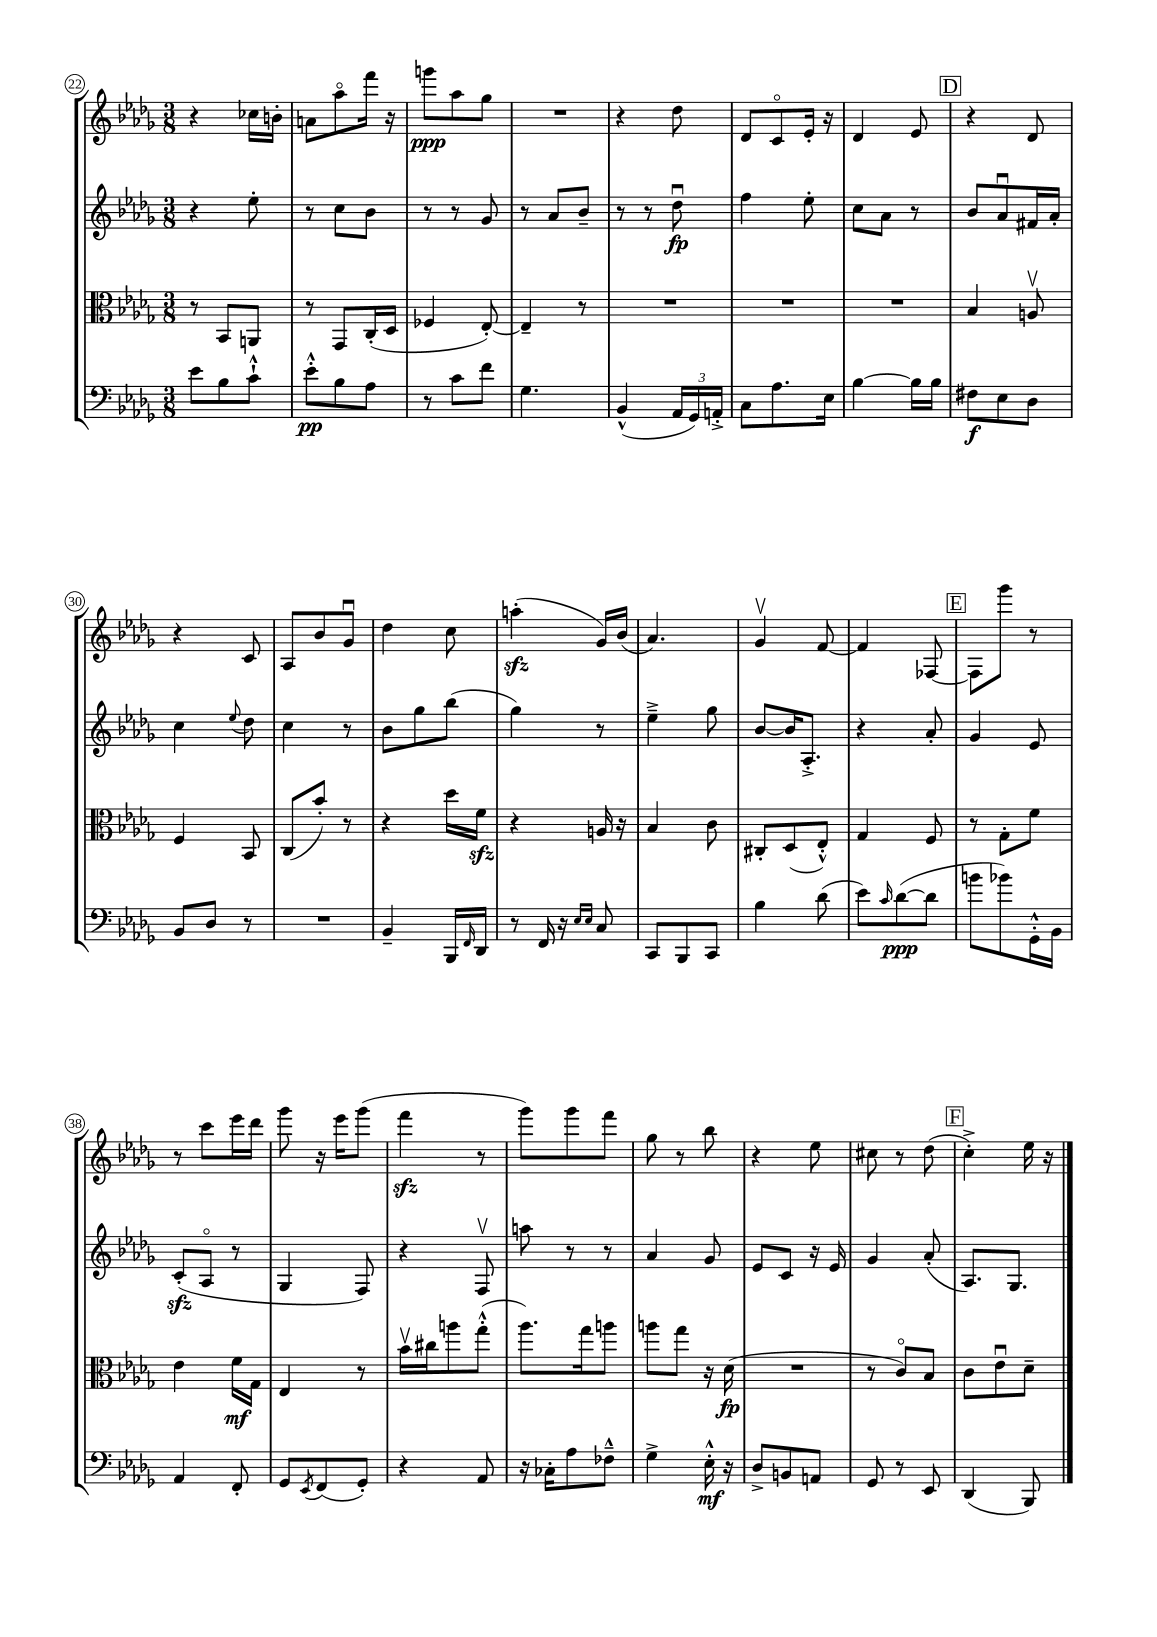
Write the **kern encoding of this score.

**kern	**dynam	**kern	**dynam	**kern	**dynam	**kern	**dynam
*part4	*part4	*part3	*part3	*part2	*part2	*part1	*part1
*staff4	*staff4	*staff3	*staff3	*staff2	*staff2	*staff1	*staff1
*clefF4	*	*clefC3	*	*clefG2	*	*clefG2	*
*k[b-e-a-d-g-]	*	*k[b-e-a-d-g-]	*	*k[b-e-a-d-g-]	*	*k[b-e-a-d-g-]	*
*M3/8	*	*M3/8	*	*M3/8	*	*M3/8	*
=22	=22	=22	=22	=22	=22	=22	=22
8e-\L	.	8r	.	4r	.	4r	.
8B-\	.	8BB-/L	.	.	.	.	.
8c`^^\J	.	8AAn/J	.	8ee-'\	.	16cc-X\LL	.
.	.	.	.	.	.	16bn'\JJ	.
=23	=23	=23	=23	=23	=23	=23	=23
8e-'^^\L	pp	8r	.	8r	.	8an\L	.
8B-\	.	8GG-/L	.	8cc\L	.	8aa-\	.
8A-\J	.	(16C'/L	.	8b-\J	.	16fff\Jk	.
.	.	16D-/JJ	.	.	.	16r	.
=24	=24	=24	=24	=24	=24	=24	=24
8r	.	4F-X/	.	8r	.	8gggn\L	ppp
8c\L	.	.	.	8r	.	8aa-\	.
8f\J	.	[8E-'/)	.	8g-/	.	8gg-\J	.
=25	=25	=25	=25	=25	=25	=25	=25
4.G-\	.	4E-~/]	.	8r	.	4.r	.
.	.	.	.	8a-/L	.	.	.
.	.	8r	.	8b-~/J	.	.	.
=26	=26	=26	=26	=26	=26	=26	=26
(4BB-^^/	.	4.r	.	8r	.	4r	.
.	.	.	.	8r	.	.	.
24AA-/LL	.	.	.	8dd-u\	fp	8dd-\	.
24GG-/)	.	.	.	.	.	.	.
24AAn'^/JJ	.	.	.	.	.	.	.
=27	=27	=27	=27	=27	=27	=27	=27
8C\L	.	4.r	.	4ff\	.	8d-/L	.
8.A-\	.	.	.	.	.	8c/	.
.	.	.	.	8ee-'\	.	16e-'/Jk	.
16E-\Jk	.	.	.	.	.	16r	.
=28	=28	=28	=28	=28	=28	=28	=28
[4B-\	.	4.r	.	8cc\L	.	4d-/	.
.	.	.	.	8a-\J	.	.	.
16B-\LL]	.	.	.	8r	.	8e-/	.
16B-\JJ	.	.	.	.	.	.	.
!!LO:REH:place=s1:t=D
=29	=29	=29	=29	=29	=29	=29	=29
8F#X\L	f	4B-/	.	8b-/L	.	4r	.
8E-\	.	.	.	8a-u/	.	.	.
8D-\J	.	8Anv/	.	16f#X/L	.	8d-/	.
.	.	.	.	16a-'/JJ	.	.	.
!!LO:LB:g=z
=30	=30	=30	=30	=30	=30	=30	=30
8BB-/L	.	4F/	.	4cc\	.	4r	.
8D-/J	.	.	.	.	.	.	.
.	.	.	.	8qqee-/	.	.	.
8r	.	8BB-/	.	8dd-\	.	8c/	.
=31	=31	=31	=31	=31	=31	=31	=31
4.r	.	(8C/L	.	4cc\	.	8A-/L	.
.	.	8b-'/J)	.	.	.	8b-/	.
.	.	8r	.	8r	.	8g-u/J	.
=32	=32	=32	=32	=32	=32	=32	=32
4BB-~/	.	4r	.	8b-\L	.	4dd-\	.
.	.	.	.	8gg-\	.	.	.
16BBB-/LL	.	16dd-\LL	.	(8bb-\J	.	8cc\	.
16qqFF/	.	.	.	.	.	.	.
16DD-/JJ	.	16fzz\JJ	.	.	.	.	.
=33	=33	=33	=33	=33	=33	=33	=33
8r	.	4r	.	4gg-\)	.	(4aanzz'\	.
16FF/	.	.	.	.	.	.	.
16r	.	.	.	.	.	.	.
16qqE-/LL	.	.	.	.	.	.	.
16qqE-/JJ	.	.	.	.	.	.	.
8C/	.	16An/	.	8r	.	16g-/LL)	.
.	.	16r	.	.	.	(16b-/JJ	.
=34	=34	=34	=34	=34	=34	=34	=34
8CC/L	.	4B-/	.	4ee-~^\	.	4.a-/)	.
8BBB-/	.	.	.	.	.	.	.
8CC/J	.	8c\	.	8gg-\	.	.	.
=35	=35	=35	=35	=35	=35	=35	=35
4B-\	.	8C#X'/L	.	[8b-/L	.	4g-v/	.
.	.	(8D-/	.	16b-/K]	.	.	.
.	.	.	.	8.A-'^/J	.	.	.
(8d-\	.	8E-'^^/J)	.	.	.	[8f/	.
=36	=36	=36	=36	=36	=36	=36	=36
8e-\L)	.	4G-/	.	4r	.	4f/]	.
16qqc/	.	.	.	.	.	.	.
([8d-\	ppp	.	.	.	.	.	.
8d-\J]	.	8F/	.	8a-'/	.	[8F-X/	.
!!LO:REH:place=s1:t=E
=37	=37	=37	=37	=37	=37	=37	=37
8bn\L	.	8r	.	4g-/	.	8F-\L]	.
8b-X\)	.	8G-'\L	.	.	.	8ggg-\J	.
16GG-'^^\L	.	8f\J	.	8e-/	.	8r	.
16BB-\JJ	.	.	.	.	.	.	.
!!LO:LB:g=z
=38	=38	=38	=38	=38	=38	=38	=38
4AA-/	.	4e-\	.	(8czz'/L	.	8r	.
.	.	.	.	8A-/J	.	8ccc\L	.
8FF'/	.	16f\LL	mf	8r	.	16eee-\L	.
.	.	16G-\JJ	.	.	.	16ddd-\JJ	.
=39	=39	=39	=39	=39	=39	=39	=39
8GG-/L	.	4E-/	.	4G-/	.	8ggg-\	.
8qEE-/	.	.	.	.	.	.	.
(8FF/	.	.	.	.	.	16r	.
.	.	.	.	.	.	16eee-\KL	.
8GG-'/J)	.	8r	.	8F/)	.	(8ggg-\J	.
=40	=40	=40	=40	=40	=40	=40	=40
4r	.	16b-v\LL	.	4r	.	4fffzz\	.
.	.	16cc#X\J	.	.	.	.	.
.	.	8aan\	.	.	.	.	.
8AA-/	.	(8gg-'^^\J	.	8Fv/	.	8r	.
=41	=41	=41	=41	=41	=41	=41	=41
16r	.	8.aa-\L)	.	8aan\	.	8ggg-\L)	.
16C-X'\KL	.	.	.	.	.	.	.
8A-\	.	.	.	8r	.	8ggg-\	.
.	.	16gg-\k	.	.	.	.	.
8F-X~^^\J	.	8aan\J	.	8r	.	8fff\J	.
=42	=42	=42	=42	=42	=42	=42	=42
4G-^\	.	8aan\L	.	4a-/	.	8gg-\	.
.	.	8gg-\J	.	.	.	8r	.
16E-'^^\	mf	16r	.	8g-/	.	8bb-\	.
16r	.	(16d-\	fp	.	.	.	.
=43	=43	=43	=43	=43	=43	=43	=43
8D-^/L	.	4.r	.	8e-/L	.	4r	.
8BBn/	.	.	.	8c/J	.	.	.
8AAn/J	.	.	.	16r	.	8ee-\	.
.	.	.	.	16e-/	.	.	.
=44	=44	=44	=44	=44	=44	=44	=44
8GG-/	.	8r	.	4g-/	.	8cc#X\	.
8r	.	8c/L)	.	.	.	8r	.
8EE-/	.	8B-/J	.	(8a-'/	.	(8dd-\	.
!!LO:REH:place=s1:t=F
=45	=45	=45	=45	=45	=45	=45	=45
(4DD-/	.	8c\L	.	8.A-/L)	.	4cc'^\)	.
.	.	8e-u\	.	.	.	.	.
.	.	.	.	8.G-/J	.	.	.
8BBB-/)	.	8d-~\J	.	.	.	16ee-\	.
.	.	.	.	.	.	16r	.
==	==	==	==	==	==	==	==
*-	*-	*-	*-	*-	*-	*-	*-
